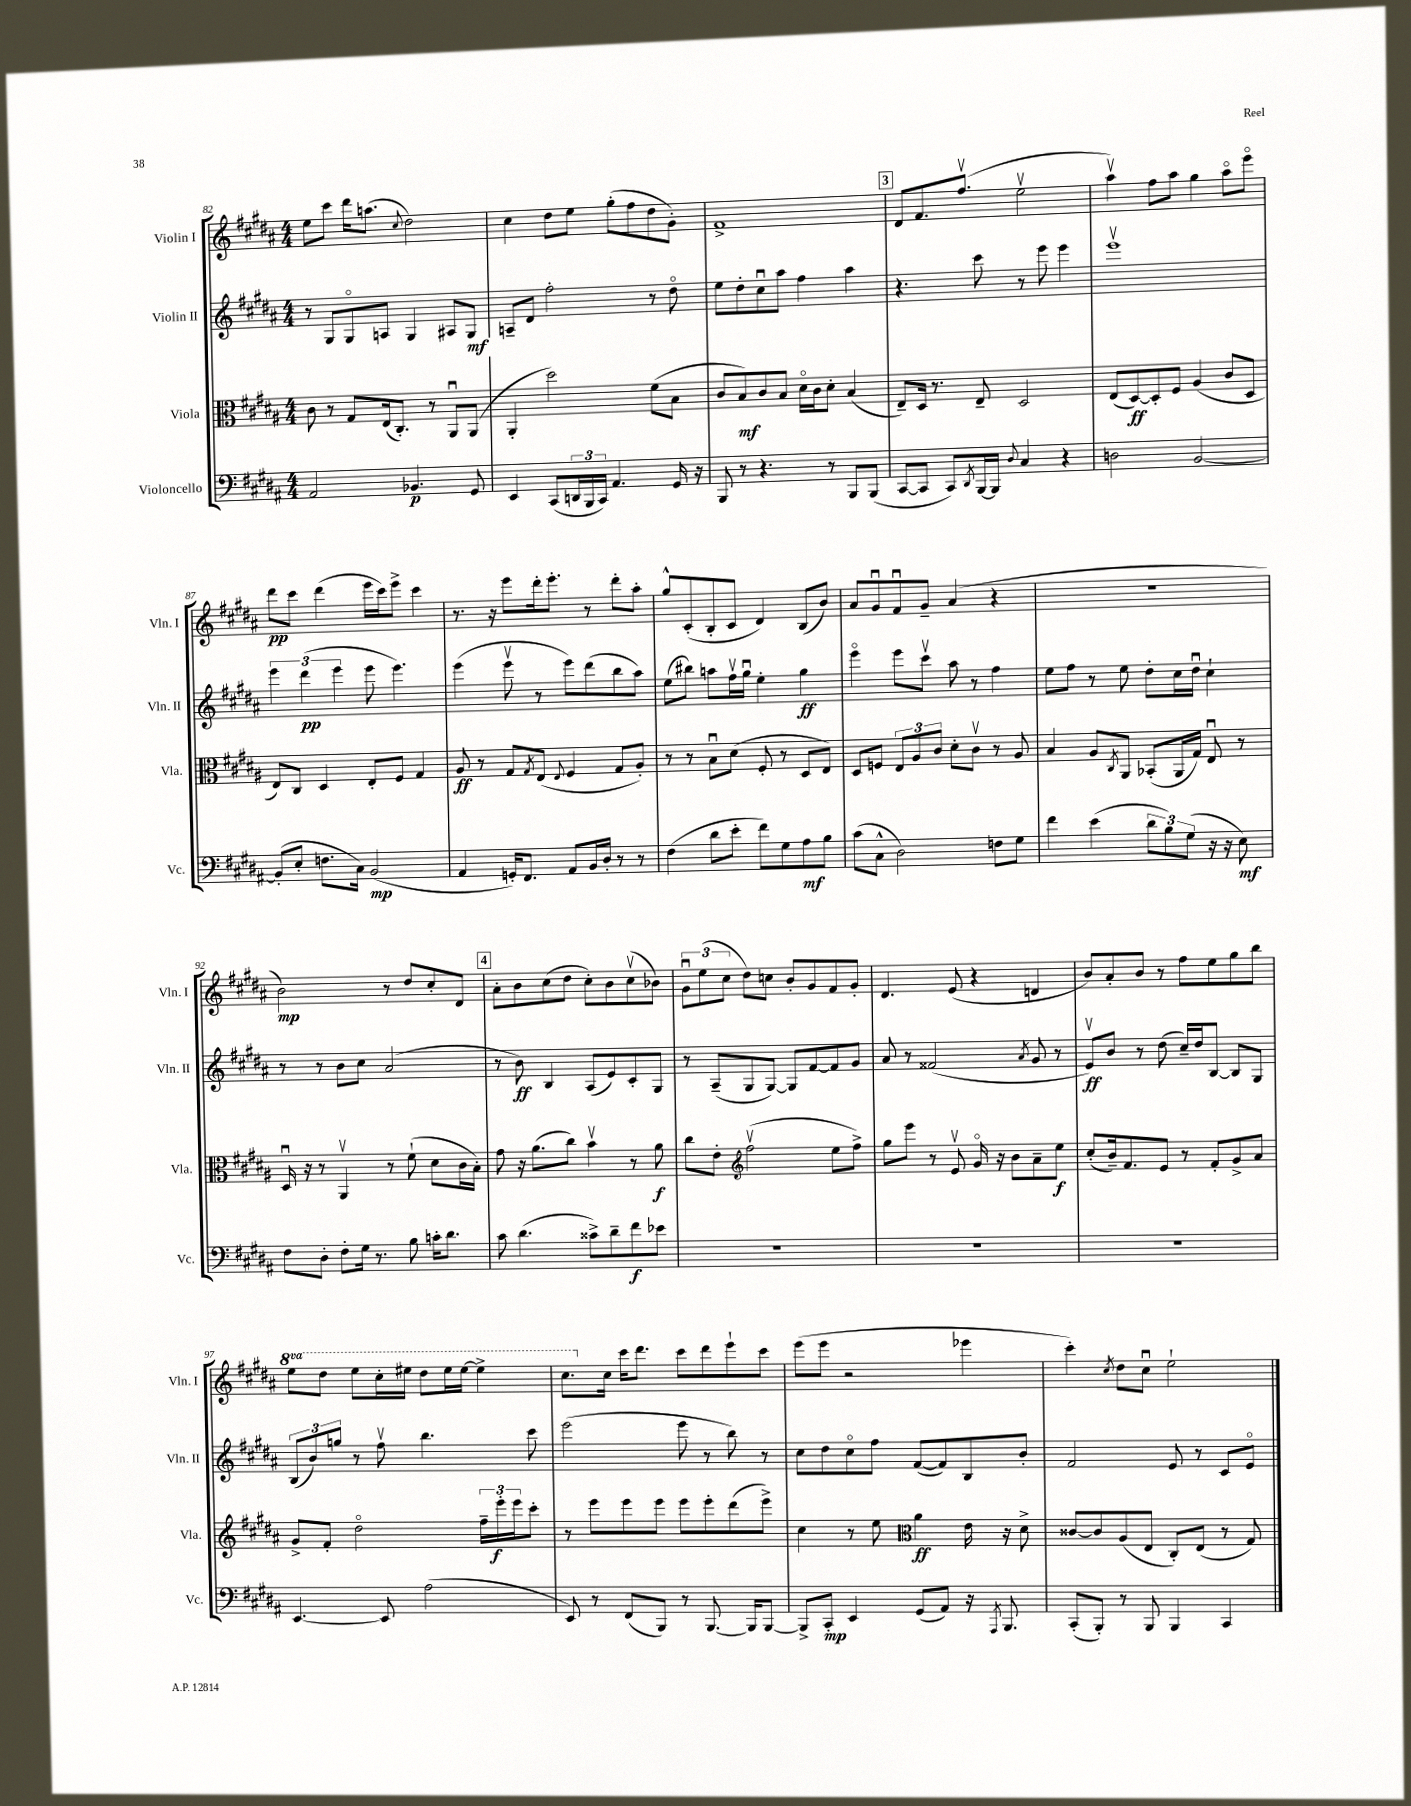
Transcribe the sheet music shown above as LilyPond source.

<<
\new StaffGroup <<
\new Staff = "s0" \with { instrumentName = "Violin I" shortInstrumentName = "Vln. I" } {
    \clef treble \key b \major \numericTimeSignature \time 4/4 \set Staff.ottavationMarkups = #ottavation-simple-ordinals
    e''8 cis'''8 dis'''16 a''8.( \appoggiatura { cis''8 } dis''2) |
    cis''4 dis''8 e''8 gis''8-.( fis''8 dis''8 gis'8-.) |
    fis'1-> |
    \mark \markup { \box "3" } dis'8 fis'8. fis''8.\upbow( e''2\upbow |
    ais''4\upbow) fis''8 ais''8 gis''4 ais''8\flageolet e'''8\flageolet |
    dis'''8\pp cis'''8 dis'''4( e'''16 cis'''16) e'''8-> cis'''4 |
    r8. r16 e'''8 dis'''16-. e'''8.-. r8 dis'''8-. ais''8-. |
    gis''8-^ cis'8-.( b8-. cis'8 dis'4) b8( b'8) |
    ais'8 gis'8\downbow fis'8\downbow gis'8-- ais'4( r4 |
    R1 |
    b'2\mp) r8 dis''8 cis''8-. dis'8 |
    \mark \markup { \box "4" } ais'8-. b'8 cis''8( dis''8 cis''8-.) b'8 cis''8\upbow( bes'8) |
    \tuplet 3/2 { gis'8\downbow e''8( cis''8 } dis''8) c''8 b'8-. gis'8 fis'8 gis'8-. |
    dis'4. e'8( r4 d'4 |
    b'8) ais'8-. b'8 r8 fis''8 e''8 gis''8 b''8 |
    \ottava #1 e'''8 dis'''8 e'''8 cis'''16-. eis'''16 dis'''8 eis'''16 eis'''16~ eis'''4-> |
    cis'''8. \ottava #0 cis''16 cis'''16 dis'''8. cis'''8 dis'''8 e'''8-! cis'''8 |
    e'''8( e'''8 r2 ees'''4 |
    cis'''4-.) \acciaccatura { cis''8 } dis''8 cis''8\downbow e''2-! \bar "|." |
}
\new Staff = "s1" \with { instrumentName = "Violin II" shortInstrumentName = "Vln. II" } {
    \clef treble \key b \major \numericTimeSignature \time 4/4
    r8 gis8 gis8\flageolet a8 gis4 ais8 gis8\mf |
    a8-- dis'8 fis''2-. r8 dis''8\flageolet |
    e''8 dis''8-. cis''8\downbow ais''8 fis''4 ais''4 |
    \mark \markup { \box "3" } r4. cis'''8 r8 e'''8 e'''4 |
    e'''1\upbow |
    \tuplet 3/2 { e'''4 dis'''4\pp( e'''4 } e'''8 e'''4.) |
    e'''4( e'''8\upbow r8 e'''8) dis'''8( b''8 ais''8) |
    e''8( bis''8) a''8 fis''16\upbow gis''16\downbow e''4-. gis''4\ff |
    e'''4\flageolet e'''8 cis'''8\upbow ais''8 r8 fis''4 |
    e''8 fis''8 r8 e''8 dis''8-. cis''16 dis''16\downbow cis''4-! |
    r8 r8 b'8 cis''8 ais'2( |
    \mark \markup { \box "4" } r8 b'8\ff) b4 ais8( e'8) cis'8-. gis8 |
    r8 ais8--( gis8 gis8~) gis8 fis'8~ fis'8 gis'8 |
    ais'8 r8 fisis'2( \acciaccatura { ais'8 } gis'8 r8 |
    e'8\upbow\ff) b'8 r8 dis''8( cis''16--) dis''16 b8~ b8 gis8 |
    \tuplet 3/2 { b8( b'8) g''8 } r8 fis''8\upbow b''4. cis'''8 |
    e'''2( e'''8 r8 b''8) r8 |
    cis''8 dis''8 cis''8\flageolet fis''8 fis'8~( fis'8) b8 b'8-. |
    fis'2 e'8 r8 cis'8 e'8\flageolet \bar "|." |
}
\new Staff = "s2" \with { instrumentName = "Viola" shortInstrumentName = "Vla." } {
    \clef alto \key b \major \numericTimeSignature \time 4/4
    cis'8 r8 gis8 e16( cis8.-.) r8 ais,8\downbow ais,8( |
    ais,4-. dis''2) fis'8( b8 |
    cis'8 b8\mf) cis'8 b8 dis'16\flageolet cis'16 dis'8-. b4( |
    \mark \markup { \box "3" } e8--) dis16 r8. e8-- dis2 |
    e8( dis8~\ff) dis8-. fis8 ais4( cis'8 dis8 |
    e8) cis8 dis4 e8-. fis8 gis4 |
    ais8\ff r8 gis8 \acciaccatura { gis8 } e8( \appoggiatura { e8 } fis4 gis8 ais8-.) |
    r8 r8 b8\downbow dis'8( fis8-. r8 dis8 e8) |
    dis8 f8 \tuplet 3/2 { e8 ais8 cis'8 } dis'8-. cis'8\upbow r8 ais8 |
    b4 ais8 \acciaccatura { cis8 } ais,8 bes,8-.( ais,16 gis16) e8\downbow r8 |
    dis16\downbow r16 r8 ais,4\upbow r8 fis'8-!( dis'8 cis'16 b16-.) |
    \mark \markup { \box "4" } gis'8 r16 ais'8.( cis''8) b'4\upbow r8 ais'8\f |
    cis''8 e'8-. \clef treble fis''2\upbow( e''8 fis''8->) |
    gis''8 e'''8 r8 e'8\upbow gis'16\flageolet r16 b'8 ais'8-- e''8\f |
    cis''8-.( b'16--) fis'8. e'8 r8 fis'8-. gis'8-> ais'8 |
    gis'8-> fis'8-. dis''2\flageolet \tuplet 3/2 { fis''16-- e'''16-.\f e'''16 } cis'''8-. |
    r8 e'''8 e'''8 e'''8 e'''8 e'''8-. dis'''8( e'''8->) |
    cis''4 r8 e''8 \clef alto ais'4\ff e'16 r16 dis'8-> |
    cisis'8~ cisis'8 ais8( e8 cis8-.) e8( r8 gis8) \bar "|." |
}
\new Staff = "s3" \with { instrumentName = "Violoncello" shortInstrumentName = "Vc." } {
    \clef bass \key b \major \numericTimeSignature \time 4/4
    ais,2 bes,4.\p gis,8 |
    e,4 cis,8( \tuplet 3/2 { d,16 b,,16 cis,16) } ais,4. gis,16 r16 |
    b,,8 r8 r4. r8 b,,8 b,,8( |
    \mark \markup { \box "3" } cis,8~ cis,8 cis,8) \acciaccatura { dis,8 } b,,16~ b,,16 \appoggiatura { dis8 } cis4 r4 |
    d2 b,2~ |
    b,8-.( e8-. f8. cis16) b,2\mp( |
    ais,4 g,16-.) fis,8. ais,8 b,16 dis16-. r8 r8 |
    fis4( dis'8 e'8-. fis'8) gis8 ais8\mf b8 |
    cis'8( cis8-^ dis2) f8 gis8 |
    fis'4 e'4( \tuplet 3/2 { dis'8 b8) gis8( } r16 r16 e8\mf) |
    fis8 dis8-. fis8-. gis16 r8. b8 c'16-. dis'8. |
    \mark \markup { \box "4" } cis'8 dis'4.( cisis'8->) dis'8-- fis'8\f ees'8 |
    R1 |
    R1 |
    R1 |
    e,4.~ e,8 ais2( |
    e,8) r8 fis,8( b,,8) r8 b,,8.~ b,,16 b,,8~ |
    b,,8-> cis,8-.\mp e,4 gis,8( ais,8) r16 \acciaccatura { ais,,8 } b,,8. |
    cis,8-.( b,,8-.) r8 b,,8 b,,4 cis,4 \bar "|." |
}
>>
>>
\layout { \context { \Score currentBarNumber = #82 } }
